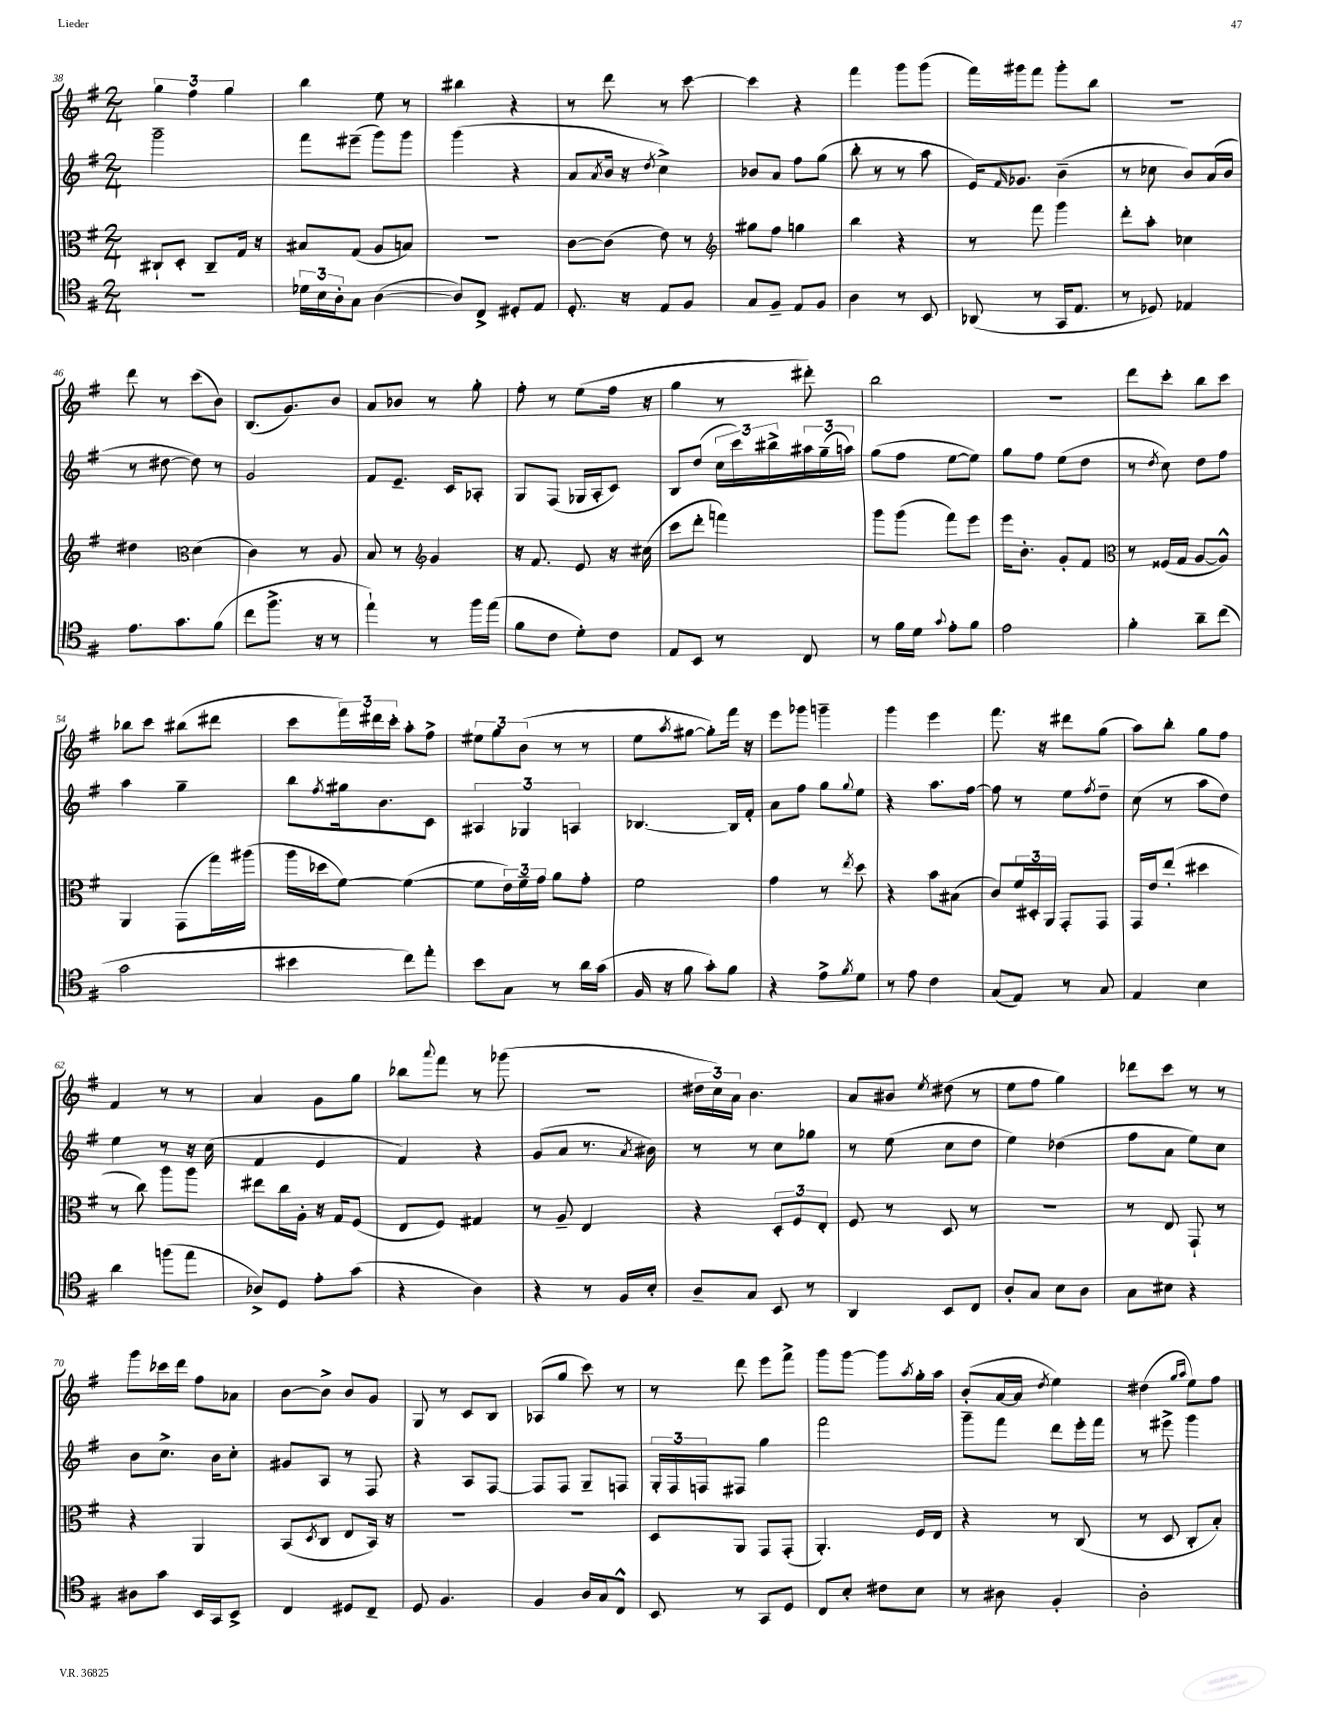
<<
\new StaffGroup <<
\new Staff = "s0" {
    \clef treble \key g \major \numericTimeSignature \time 2/4
    \tuplet 3/2 { g''4 fis''4 g''4 } |
    b''4 e''8 r8 |
    bis''4 r4 |
    r8 d'''8 r8 c'''8~ |
    c'''4 r4 |
    fis'''4 g'''8 g'''8( |
    fis'''16) gis'''16 fis'''8 gis'''8-. b''8 |
    R2 |
    d'''8 r8 c'''8( b'8) |
    b8.( g'8.) b'8 |
    a'8 bes'8 r8 g''8-. |
    fis''8-. r8 e''8( fis''16 r16 |
    g''4 r8 dis'''8-.) |
    b''2 |
    r2 |
    d'''8 c'''8-. b''8 c'''8 |
    bes''8 c'''8 bis''8( dis'''8 |
    c'''8 \tuplet 3/2 { fis'''16) dis'''16 c'''16-. } a''8-. fis''8-> |
    \tuplet 3/2 { eis''8 g''8 b'8( } r8 r8 |
    e''8 \acciaccatura { a''8 } gis''8~ gis''8-.) fis'''16 r16 |
    e'''8 ges'''8 g'''4-- |
    g'''4 e'''4 |
    fis'''8. r16 dis'''8 g''8( |
    a''8) b''8-. g''8 fis''8 |
    fis'4 r8 r8 |
    a'4 g'8 g''8 |
    bes''8 \appoggiatura { a'''8 } fis'''8 r8 ges'''8( |
    r2 |
    \tuplet 3/2 { dis''16 c''16) a'16 } b'4. |
    a'8 bis'8 \acciaccatura { e''8 } dis''8( r8 |
    e''8 fis''8 g''4) |
    des'''8 c'''8 r8 r8 |
    g'''8 ces'''16 d'''16 fis''8 aes'8 |
    b'8~ b'8-> b'8 g'8 |
    g8 r8 c'8 b8 |
    aes8( g''8 c'''8) r8 |
    r8 d'''8 e'''8 fis'''8-> |
    g'''8 g'''8~ g'''8 \acciaccatura { a''8 } g''16-. a''16 |
    b'8-.( a'16~ a'16 \acciaccatura { d''8 } e''4) |
    dis''4( \grace { g''16 a''16 } e''8) fis''8 \bar "|." |
}
\new Staff = "s1" {
    \clef treble \key g \major \numericTimeSignature \time 2/4
    g'''2-- |
    fis'''8 eis'''8--( g'''8) g'''8 |
    g'''4( r4 |
    a'8 \acciaccatura { a'8 } b'16 r16 \acciaccatura { d''8 } c''4->) |
    bes'8 a'8 fis''8 g''8( |
    b''8-. r8 r8 a''8 |
    e'16) \grace { fis'16 } ges'8. b'4--( |
    r8 ces''8 b'8) a'16( b'16 |
    r8 dis''8~ dis''8) r8 |
    g'2 |
    fis'8 e'8.-- c'16 aes8-. |
    g8 fis8( ges16 a16-. c'8) |
    b8 d''8( \tuplet 3/2 { c''16 c'''16) bis''16-> } \tuplet 3/2 { ais''16 g''16--( a''16) } |
    g''8( fis''8 e''8~ e''8) |
    g''8 fis''8 e''8( d''8 |
    r8 \acciaccatura { d''8 } c''8) d''8 fis''8 |
    a''4 g''4-- |
    b''8 \acciaccatura { fis''8 } gis''16 b'8. c'8 |
    \tuplet 3/2 { ais4 ges4 a4 } |
    bes4.~ bes16 fis'16-. |
    a'8 fis''8 g''8 \appoggiatura { g''8 } e''8 |
    r4 a''8. fis''16~ |
    fis''8 r8 e''8 \acciaccatura { fis''8 } d''8-- |
    c''8( r8 a''8 d''8) |
    e''4 r8 r16 c''16( |
    fis'4 e'4 |
    fis'4) r4 |
    g'8( a'8 r8. \acciaccatura { a'8 } bis'16) |
    r8 r8 c''8 ges''8 |
    r8 e''8( c''8 d''8 |
    e''4) des''4( |
    fis''8 a'8 e''8) c''8 |
    b'8 c''8.-> b'16 c''8-. |
    gis'8 a8 r8 fis8 |
    r4 a8 fis8~ |
    fis8 fis8 g8-- f8 |
    \tuplet 3/2 { g16-. fis16 f16 } fis8 g''4 |
    fis'''2 |
    g'''8-- fis'''8 d'''8 e'''16-. fis'''16 |
    r8 eis'''8-> g'''4 \bar "|." |
}
\new Staff = "s2" {
    \clef alto \key g \major \numericTimeSignature \time 2/4
    cis8-! d8-. cis8-- g16 r16 |
    bis8 g8( a8 b8) |
    r2 |
    c'8~ c'8( e'8) r8 |
    \clef treble gis''8 fis''8 g''4 |
    b''4 r4 |
    r8 fis'''8 g'''4 |
    d'''8-. a''8-. ces''4 |
    dis''4 \clef alto d'4( |
    c'4) r8 a8 |
    b8 r8 \clef treble g'4 |
    r16 fis'8. e'8 r16 cis''16( |
    c'''8 d'''8-. f'''4) |
    g'''8 g'''8( fis'''8) e'''8 |
    e'''16 b'8.-. g'8-. fis'8 |
    \clef alto r8 fisis16( g16 a8~ a8-^) |
    a,4 g,8( g''16) ais''16( |
    a''16 des''16 fis'8~) fis'4~( |
    fis'8 \tuplet 3/2 { e'16) fis'16-- g'16 } a'8 g'8-. |
    fis'2 |
    g'4 r8 \acciaccatura { e''8 } d''8 |
    r4 b'8 bis8( |
    c'8) \tuplet 3/2 { fis'16 dis16-. a,16 } g,8-. g,8 |
    g,16 e'16 e''8-.( dis''4 |
    r8 c''8) a''8 a''8 |
    eis''8 c''16 a16-. r16 g16 fis8( |
    e8 fis8) gis4 |
    r8 a8-- e4 |
    r4 \tuplet 3/2 { d8-. fis8 e8-. } |
    fis8 r8 d8 r8 |
    R2 |
    r8 e8 g,8-! r8 |
    r4 a,4 |
    b,8( \acciaccatura { d8 } c8 e8 b,16) r16 |
    R2 |
    R2 |
    d8 a,8 g,8 g,8-.( |
    a,4.-.) fis16 e16 |
    r4 r8 c8( |
    r8 d8 c8-. b8-.) \bar "|." |
}
\new Staff = "s3" {
    \clef tenor \key g \major \numericTimeSignature \time 2/4
    R2 |
    \tuplet 3/2 { des'16 b16 a16-. } g8 a4~( |
    a8) c8-> dis8-. e8 |
    d8.-. r16 e8 fis8 |
    g8 fis8-- e8 fis8 |
    a4 r8 b,8 |
    aes,8( r8 g,16 e8. |
    r8 des8) ees4 |
    e'8. g'8. fis'8( |
    c''8 fis''8.-> r16 r8 |
    e''4-!) r8 fis''16 e''16( |
    fis'8 c'8 d'8-.) c'8 |
    e8 b,8 r8 c8 |
    r8 fis'16 d'16 \appoggiatura { g'8 } e'8-. fis'8 |
    e'2 |
    fis'4-. a'8-- c''8( |
    g'2 |
    bis'4 c''8) e''8-. |
    b'8 g8 r8 a'16 g'16( |
    fis16 r16 fis'8 g'8-.) fis'8 |
    r4 e'8-> \acciaccatura { fis'8 } d'8 |
    r8 e'8 c'4 |
    g8( e8) r8 g8 |
    e4 b4 |
    a'4 f''8( e''8 |
    aes8->) d8 e'8-. g'8( |
    r4 a4) |
    r4 r8 fis16 b16-. |
    a8-- g8 b,8 r8 |
    a,4 b,8 c8 |
    a8-. g8 b8 a8 |
    g8 bis8 r4 |
    ais8 g'8 b,16 g,16 b,8-> |
    c4 dis8 c8-- |
    d8 fis4. |
    fis4 a16 g16 c8-^ |
    b,8 r8 g,8 d8 |
    c8 b8-. cis'8 b8 |
    r8 ais8 fis4-. |
    a2-. \bar "|." |
}
>>
>>
\layout { \context { \Score currentBarNumber = #38 } }
